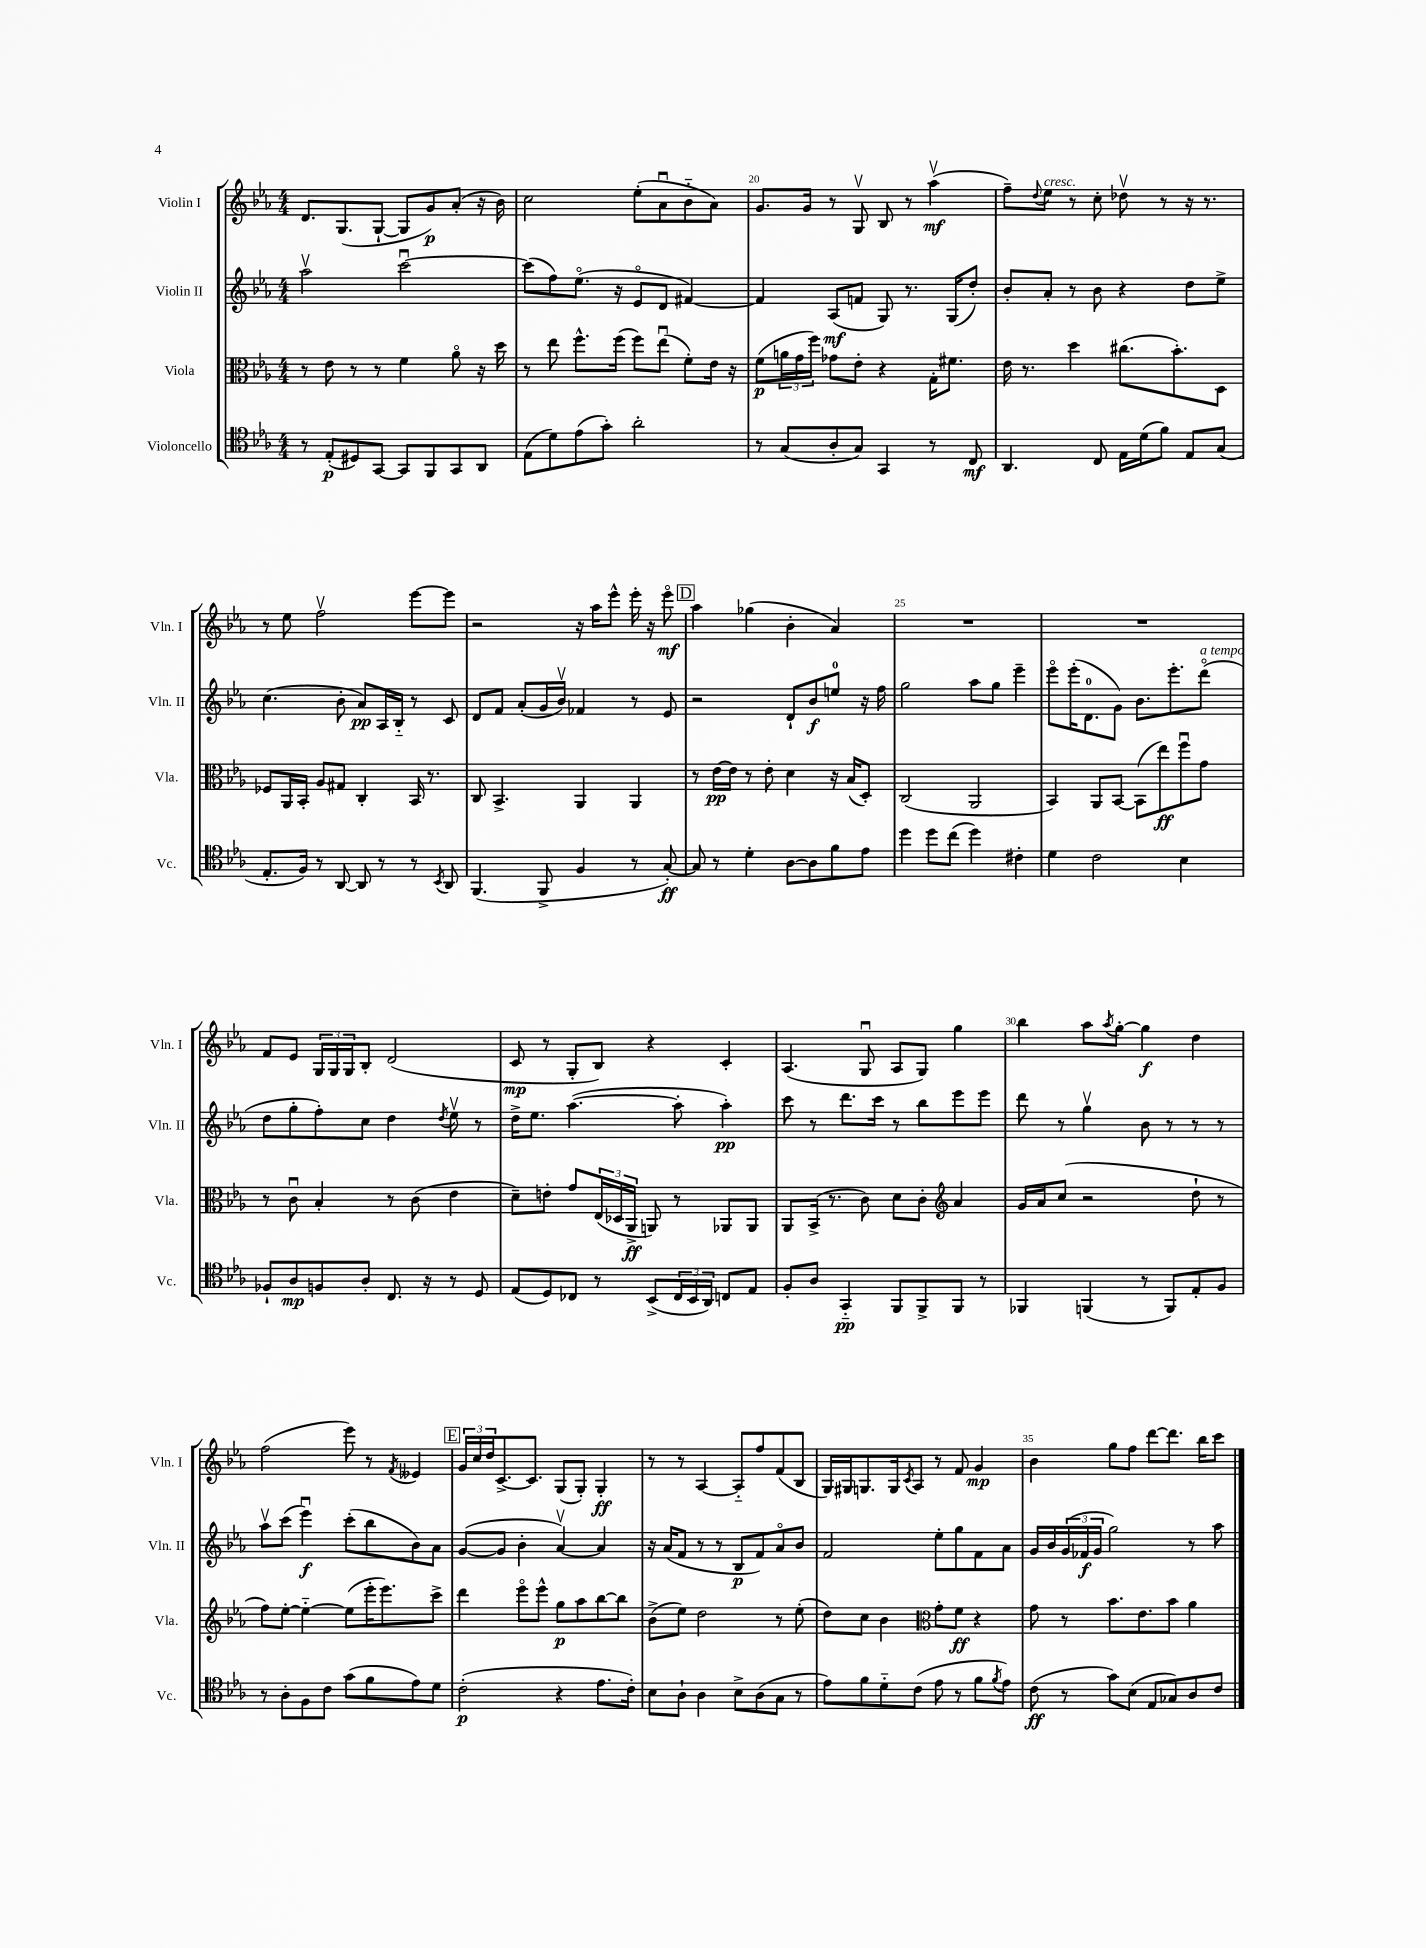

**kern	**kern	**kern	**kern
*staff4	*staff3	*staff2	*staff1
*clefC4	*clefC3	*clefG2	*clefG2
*k[b-e-a-]	*k[b-e-a-]	*k[b-e-a-]	*k[b-e-a-]
*M4/4	*M4/4	*M4/4	*M4/4
8r	8r	2aa-v\	8.d/L
(8E-'/L	8e-\	.	.
.	.	.	(8.G/
8D#/)	8r	.	.
[8GG/J	8r	.	[8G`/J
8GG/]L	4f\	[2cccu\	8G/]L
8FF/	.	.	8g/)
8GG/	8a-o\	.	(8a-'/J
8AA-/J	16r	.	16r
.	16dd\	.	16b-\)
=	=	=	=
(8E-\L	8r	(8ccc\]L	2cc\
8d\)	8ee-\	8ff\)	.
(8e-\	8.ff^^\L	(8.ee-o\J	.
8g'\J)	.	.	.
.	(16ff\Jk	16r	.
2a-'\	8ff\L)	8e-o/L	(8ee-'\L
.	(8ee-u\J	8d/J	8a-u\
.	8f'\L)	[4f#/)	8b-'~\
.	16e-\Jk	.	8a-\J)
.	16r	.	.
=	=	=	=
8r	(8f\L	4f#/]	8.g/L
(8G/L	24a\L	.	.
.	24g\	.	.
.	.	.	16g/Jk
.	24ff\JJ)	.	.
8A-'/	8g-\L	(8A-/L	8r
8G/J)	8e-'\J	8f/J	8Gv/
4GG/	4r	8G/)	8B-/
.	.	8.r	8r
8r	16G'\LK	.	(4aa-v\
.	8.f#\J	(16G/LK	.
8C/	.	8dd'/J)	.
=	=	=	=
4.AA-/	16e-\	8b-'/L	8ff~\L)
.	8.r	.	.
.	.	.	8qqdd/
.	.	8a-'/J	8ee-\J
.	4dd\	8r	8r
8C/	.	8b-\	8cc'\
16E-\LL	(8.cc#\L	4r	8dd-v\
(16d\J	.	.	.
8f\J)	.	.	8r
.	8.b-'\)	.	.
8E-/L	.	8dd\L	16r
.	.	.	8.r
(8G/J	8D\J	8ee-^\J	.
=	=	=	=
8.E-'/L	8F-/L	(4.cc\	8r
.	16AA-/L	.	8ee-\
16F/Jk)	16BB-'/JJ	.	.
8r	8A-/L	.	2ffv\
[8AA-/	8G#/J	8b-'\	.
8AA-/]	4C'/	8a-/L)	.
8r	.	16A-/L	.
.	.	16B-'~/JJ	.
8r	16BB-/	8r	[8eee-\L
.	8.r	.	.
8qBB-/	.	.	.
8AA-/	.	8c/	8eee-\]J
=	=	=	=
(4.FF/	8C/	8d/L	2r
.	4.BB-^/	8f/J	.
.	.	(8a-'/L	.
8FF^/	.	16g/L	.
.	.	16b-v/JJ)	.
4F/	4AA-/	4f-/	16r
.	.	.	16aa-\LK
.	.	.	8eee-^^\J
8r	4AA-/	8r	16eee-'\
.	.	.	16r
[8G'/)	.	8e-/	8eee-o\
=	=	=	=
8G/]	8r	2r	4aa-\
8r	[16e-\LL	.	.
.	16e-\]JJ	.	.
4d'\	8r	.	(4gg-\
.	8e-'\	.	.
[8A-\L	4d\	8d`/L	4b-'\
8A-\]	.	8b-/	.
8f\	16r	8ee/J	4a-/)
.	(16B-/LK	.	.
8e-\J	8D'/J)	16r	.
.	.	16ff\	.
=	=	=	=
4dd\	(2C/	2gg\	1r
8dd\L	.	.	.
(8cc\J	.	.	.
4dd\)	2AA-/	8aa-\L	.
.	.	8gg\J	.
4c#'\	.	4eee-~\	.
=	=	=	=
4d\	4BB-/)	8eee-o\L	1r
.	.	(16eee-'\K	.
.	.	8.d\	.
2c\	8AA-/L	.	.
.	[8BB-/J	8g\J)	.
.	(8BB-\]L	8.b-\L	.
.	8ee-\)	.	.
.	.	8.eee-'\	.
4B-\	8ffu\	.	.
.	8g\J	(8dddo\J	.
=	=	=	=
8F-`/L	8r	8dd\L	8f/L
8A-/	8cu\	8gg'\	8e-/J
8F/	4B-'/	8ff'\)	24G/LL
.	.	.	24G/
.	.	.	24G/J
8A-'/J	.	8cc\J	8B-'/J
8.C/	8r	4dd\	(2d/
.	(8c\	.	.
16r	.	.	.
.	.	8qdd/	.
8r	4e-\	8ee-v\	.
8D/	.	8r	.
=	=	=	=
(8E-/L	8d~\L)	16dd^\LK	8c/
.	.	8.ee-\J	.
8D/)	8e'\J	.	8r
8C-/J	8g/L	([4.aa-\	8G'/L
8r	(24E-/L	.	8B-/J)
.	24D-/	.	.
.	24AA-^/JJ	.	.
(8BB-^/L	8AA/)	.	4r
24C-/L	8r	8aa-'\]	.
24BB-/	.	.	.
24AA-/JJ)	.	.	.
8C/L	8AA-/L	4aa-'\)	4c'/
8E-/J	8AA-/J	.	.
=	=	=	=
8F'/L	8AA-/L	8ccc\	(4.A-/
8A-/J	(16BB-^/Jk	8r	.
.	8.r	.	.
4GG'~/	.	8.ddd\L	.
.	8c\)	.	8Gu/
.	.	16ccc\Jk	.
8FF/L	8d\L	8r	8A-/L
8FF^/	8c'\J	8bb-\L	8G/J)
*	*clefG2	*	*
8FF/J	4a-/	8eee-\	4gg\
8r	.	8eee-\J	.
=	=	=	=
4FF-/	16g/LL	8ddd\	4bb-\
.	16a-/J	.	.
.	(8cc/J	8r	.
(4FF/	2r	4ggv\	8aa-\L
.	.	.	8qaa-/
.	.	.	[8gg'\J
8r	.	8b-\	4gg\]
8FF/L)	.	8r	.
8E-'/	8dd`\	8r	4dd\
8F/J	8r	8r	.
=	=	=	=
8r	8ff\L)	8aa-v\L	(2ff\
8A-'\L	[8ee-'\J	(8ccc\J	.
8F\	4ee-'~\_	4eee-u\)	.
8c\J	.	.	.
(8g\L	(8ee-\]L	(8ccc'\L	8eee-\)
8f\	16eee-'\K	8bb-\	8r
.	8.eee-\)	.	.
.	.	.	8qf/
8e-\)	.	8b-\)	4e--/
8d\J	8ccc^\J	8a-\J	.
=	=	=	=
(2c'\	4ddd\	([8g/L	24g/LL
.	.	.	24cc/
.	.	.	24dd/J
.	.	8g/]J	[8.c^/
.	8eee-o\L	4b-'\	.
.	.	.	8.c/]J
.	8eee-^^\J	.	.
4r	8gg\L	[4a-v/)	(8G/L
.	8aa-\	.	8G'/J)
8.e-\L	[8bb-\	4a-/]	4G'/
.	8bb-\]J	.	.
16c'\Jk)	.	.	.
=	=	=	=
8B-\L	(8b-^\L	16r	8r
.	.	(16a-/LK	.
8A-`\J	8ee-\J)	8f/J	8r
4A-\	2dd\	8r	[4A-/
.	.	8r	.
8B-^\L	.	8B-/L	8A-'~/]L
(8A-\	.	8f/)	8ff/
8G\J	8r	8a-o/	(8f/
8r	(8ee-'\	8b-/J	8B-/J
=	=	=	=
8e-\L)	8dd\L)	2f/	16G/LL)
.	.	.	16G#/J
8f\	8cc\J	.	8.G/
8d'~\	4b-\	.	.
.	.	.	16G/k
.	.	.	8qc/
(8c\J	.	.	8A-/J
*	*clefC3	*	*
8e-\	8g'\L	8ee-'\L	8r
8r	8f\J	8gg\	8f/
8f\L	4r	8f\	4g/
8qf/	.	.	.
8e-\J)	.	8a-\J	.
=	=	=	=
(8c\	8g\	16g/LL	4b-\
.	.	16b-/	.
8r	8r	(24g/	.
.	.	24f-/	.
.	.	24g/JJ	.
8g\L)	8.b-\L	2gg\)	8gg\L
(8B-\J	.	.	8ff\J
.	8.e-\	.	.
8E-/L	.	.	[8ddd\L
8G-/)	8b-\J	.	8.ddd\]J
8A-/	4a-\	8r	.
.	.	.	16bb-\LK
8c/J	.	8aa-\	8ccc\J
==	==	==	==
*-	*-	*-	*-
